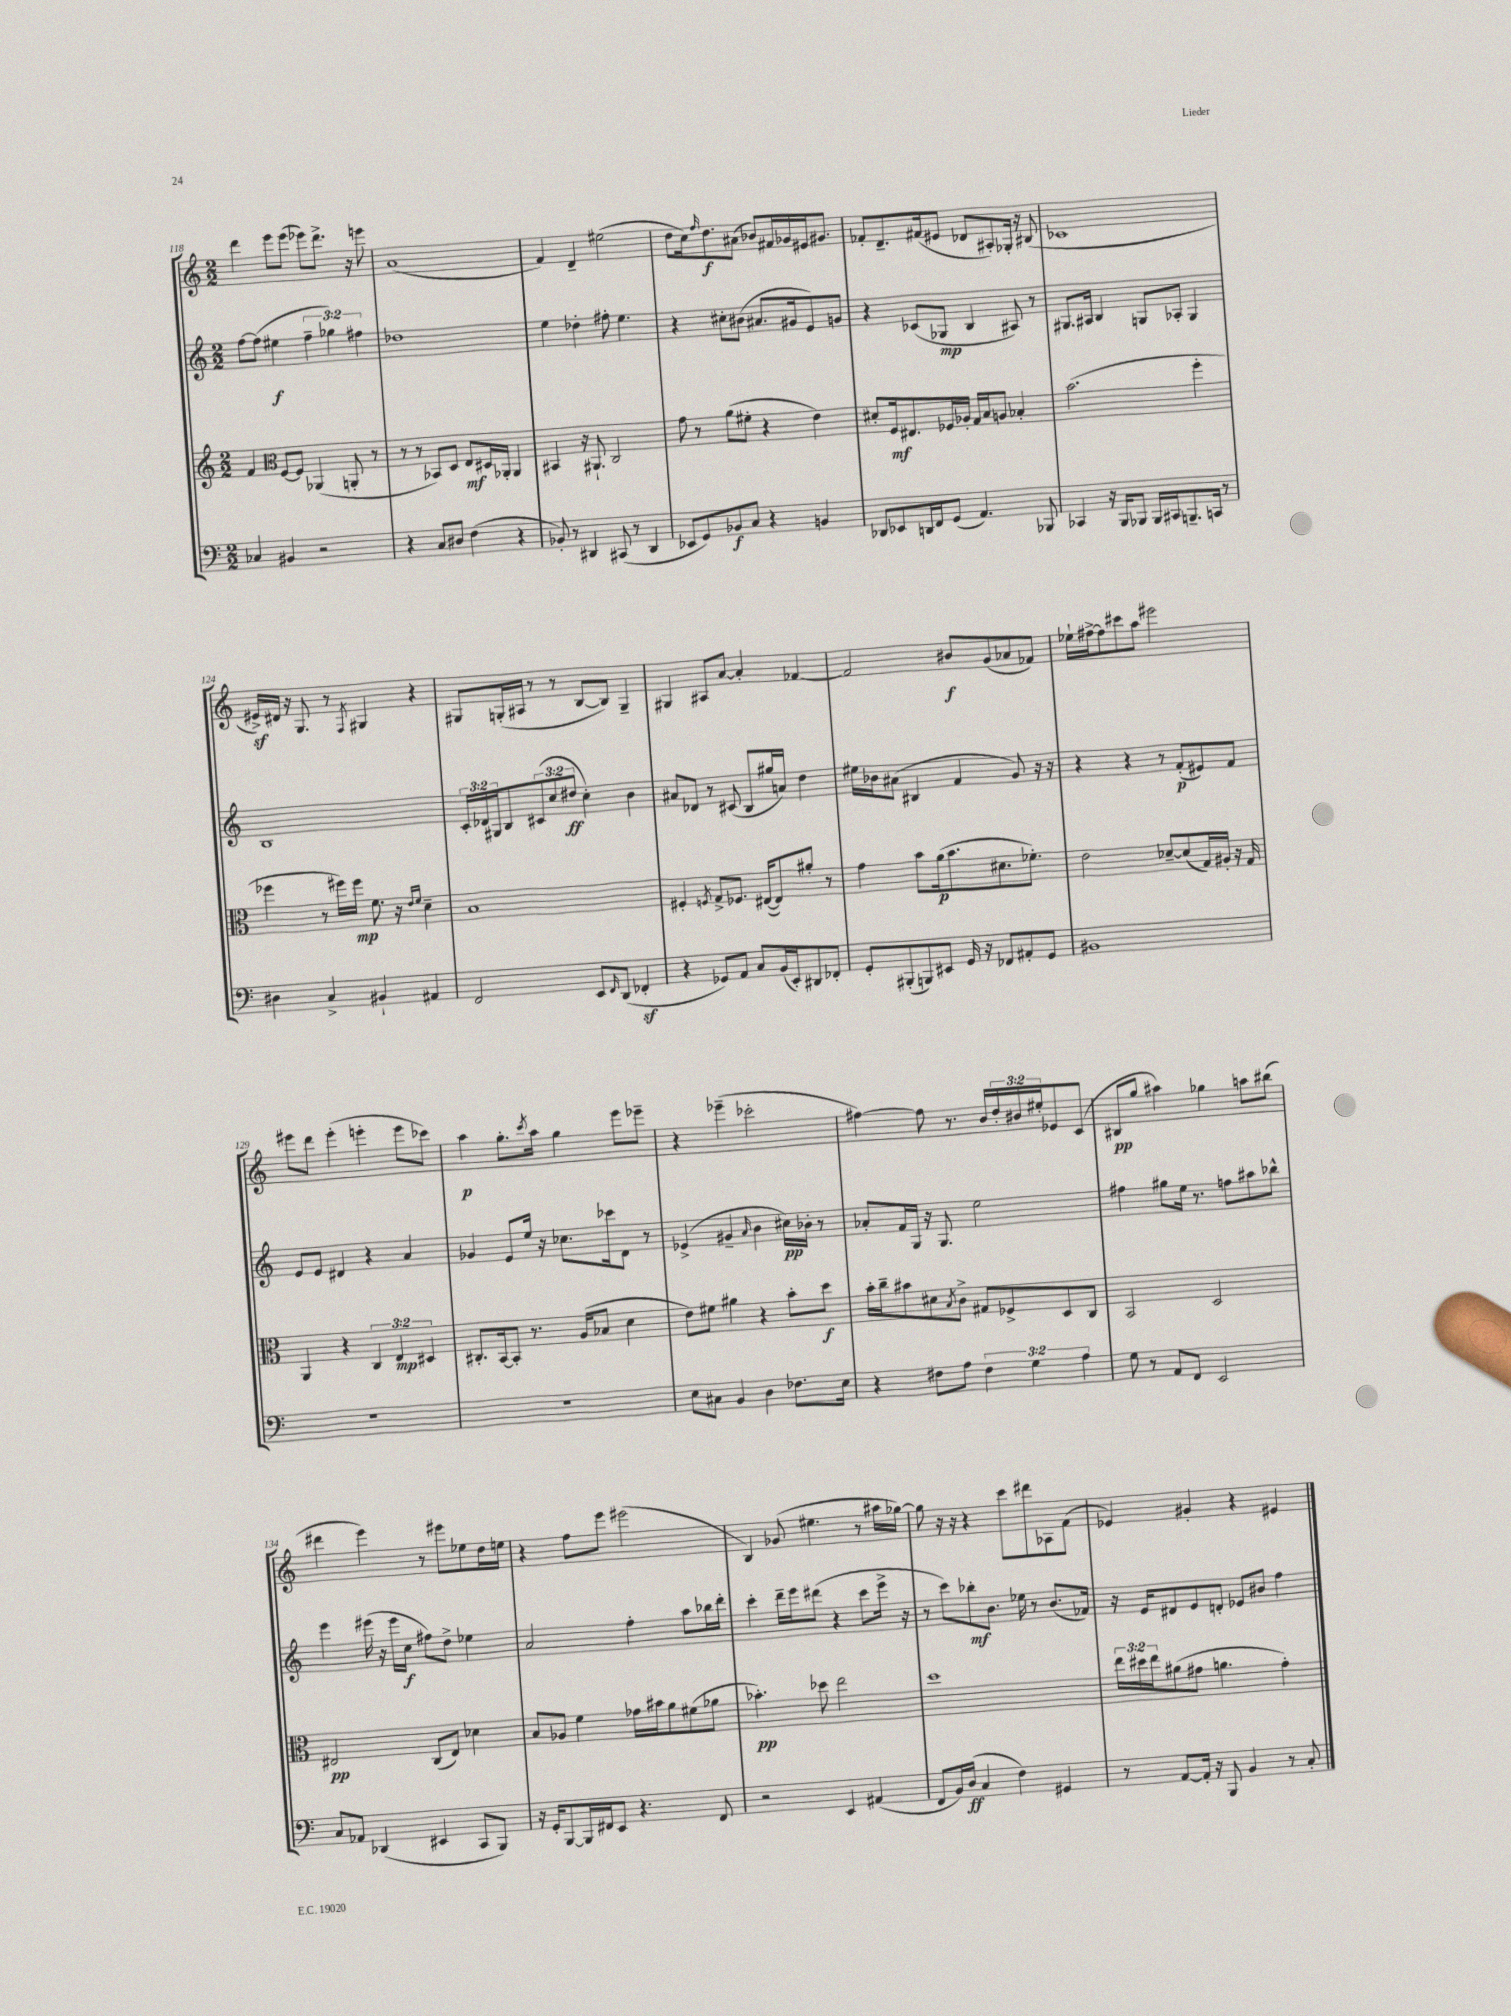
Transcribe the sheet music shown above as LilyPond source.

<<
\new StaffGroup <<
\new Staff = "s0" {
    \clef treble \key c \major \numericTimeSignature \time 2/2 \override Staff.TupletNumber.text = #tuplet-number::calc-fraction-text
    d'''4 e'''8 e'''8( ees'''8) d'''8.-> r16 e'''8 |
    a'1( |
    f'4) d'4-- eis''2( |
    d''8 c''16) \grace { f''16 } d''8.\f ais'8( bes'8) fis'16 ges'16 eis'16 gis'8. |
    fes'8-. d'8.-- fis'16( eis'8 des'8 ais8-.) ges16-. r16 bis8( |
    ces'1 |
    eis'16->\sf) dis'16 r16 g8. r8 \acciaccatura { f8 } gis4 r4 |
    gis8 g16-.( ais16 r8 r8 b8~ b8) g4-- |
    gis4 ais8 a'8~ a'4-. fes'4~ |
    fes'2 bis'8\f g'8( aes'8 fes'8) |
    ees''16-! fis''16~-> fis''8 cis'''8 a''8 eis'''2 |
    eis'''8 d'''8 eis'''4-.( e'''4-. e'''8 ces'''8) |
    a''4\p g''8.-. \acciaccatura { c'''8 } a''16 g''4 e'''8 ees'''8-- |
    r4 ees'''4--( ces'''2-. |
    fis''4~) fis''8 r8. b'16 \tuplet 3/2 { d''16-. bis'16 eis''16-. } ees'8 c'8( |
    bis8\pp g''8 ais''4) ges''4 a''8 bis''8( |
    dis'''4 e'''4) r8 eis'''8 ees''8 d''16 e''16 |
    r4 f''8 e'''8 eis'''2( |
    b4) ges'8( eis''4. r8 ais''16 ges''16~) |
    ges''8 r16 r16 r4 c'''8 dis'''8 aes8 f'8( |
    ees'4) gis'4-. r4 eis'4 \bar "|." |
}
\new Staff = "s1" {
    \clef treble \key c \major \numericTimeSignature \time 2/2 \override Staff.TupletNumber.text = #tuplet-number::calc-fraction-text
    f''8~ f''8( eis''4\f \tuplet 3/2 { f''4-- ges''4) fis''4 } |
    des''1 |
    e''4 des''4-. fis''8-. e''4. |
    r4 cis''8-. bis'8( ais'8. gis'16 e'8) g'8 |
    r4 ces'8( ges8\mp b4 ais8) r8 |
    gis8. ais16 b4 g8 aes8-. g4 |
    b1 |
    \tuplet 3/2 { c'16-. des'16 gis16 } b8 \tuplet 3/2 { cis'8( c''8 dis''8\ff } c''4-.) b'4 |
    ais'8 des'8 r8 cis'8( b8 gis''16 a'16) d''4 |
    eis''16 bes'16 ais'8( bis4 f'4 g'8) r16 r16 |
    r4 r4 r8 f'8-.\p( eis'8) f'8 |
    e'8 e'8 dis'4 r4 a'4 |
    ges'4 e'8 e''16 r16 ces''8. ces'''16 d'8 r8 |
    ees'4->( gis'4-- \grace { a'16 } b'4 cis''16\pp) bes'16-. r8 |
    aes'8-. f'16 g16 r16 g8. e''2 |
    fis''4 gis''8 e''16 r8. f''8 ais''8 bes''8-^ |
    e'''4 eis'''16( r16 eis'''16 c''16\f fis''8) d''8-> ees''4 |
    a'2 f''4-. a''8 bes''16 d'''16-. |
    c'''4-. d'''16-- e'''16 dis'''8( r4 c'''8 e'''16-> r16 |
    r8 c'''8) bes''8-.\mf b'8. ees''16 r8 b'8.( fes'16) |
    r16 e'16 dis'8 e'8 d'8-. ees'8 bis'8 f''4 \bar "|." |
}
\new Staff = "s2" {
    \clef treble \key c \major \numericTimeSignature \time 2/2 \override Staff.TupletNumber.text = #tuplet-number::calc-fraction-text
    f'4 \clef alto f8~ f8 aes,4( a,8-. r8 |
    r8 r8 bes,8) d8 e8\mf dis16 aes,16-. aes,4 |
    bis,4 r16 ais,8.-! c2 |
    g'8 r8 a'8( fis'8-. r4 e'4) |
    dis'8-. f16\mf eis8. fes16 aes16-. g16 b16 a8 bes4-. |
    b'2.( f''4-. |
    fes''4 r8 fis''16) fis''16\mp f'8. r16 \grace { e'16 f'16 } d'4-- |
    b1 |
    fis4-. \acciaccatura { f8 } g8-> fes8. eis16~( eis8) ais'8-. r8 |
    g'4 b'8 a'16\p( b'8. dis'8. fes'8.-.) |
    e'2 des'8~-- des'8( g16) ais16-. r16 g16 |
    a,4 r4 \tuplet 3/2 { c4 e4\mp dis4 } |
    cis8.-. b,16~ b,8-. r8. a16( bes8 d'4 |
    e'8) fis'8 ais'4 r4 b'8-. d''8\f |
    b'16-. c''16-- bis'8 dis'8 \acciaccatura { b8 } c'8-> gis8 fes8-> d8 c8 |
    b,2 d2 |
    eis2\pp c8( eis8) des'4 |
    b8 aes8 f'4 ges'16 bis'16 a'8 fis'8( aes'8 |
    bes'4.-.\pp) des''8 e''2 |
    d''1 |
    \tuplet 3/2 { e''16 dis''16 e''16 } ais'8( gis'8 a'4. gis'4-.) \bar "|." |
}
\new Staff = "s3" {
    \clef bass \key c \major \numericTimeSignature \time 2/2 \override Staff.TupletNumber.text = #tuplet-number::calc-fraction-text
    ces4 bis,4 r2 |
    r4 c8 dis8 f4( r4 |
    bes,8-.) r8 dis,4 cis,8( r8 dis,4 |
    ees,8 g,8) bes,8\f c8 r4 b,4 |
    des,8 ees,8 d,16 f,16 g,8( a,4.) bes,,8 |
    ces,4 r16 b,,16 bes,,8 bes,,16 cis,16 b,,8.-- c,16 r8 |
    dis4 c4-> bis,4-! ais,4 |
    f,2 e,8 \grace { f,16 } d,8( fes,4-.\sf |
    r4 ges,8) a,8 c8 b,16( e,16-.) dis,8 fes,8-. |
    g,8-. bis,,8-.( b,,8) eis,8 g,16 r16 fes,8 ais,8-. g,8 |
    bis,1 |
    R1 |
    R1 |
    e8 cis8 b,4 d4 fes8. e16 |
    r4 fis8 a8 \tuplet 3/2 { fis4 g4 a4 } |
    g8 r8 a,8 f,8 e,2 |
    c8 aes,8 des,4( eis,4 c,8 b,,8) |
    r16 g,16-. b,,8~ b,,16 fis,16 e,8 r4. fis,8 |
    r2 e,4 ais,4( |
    f,8 b,16) d16\ff( c4 f4) gis,4 |
    r8 a,8~ a,16-. r16 b,,8 b,4 r8 c8-. \bar "|." |
}
>>
>>
\layout { \context { \Score currentBarNumber = #118 } }
